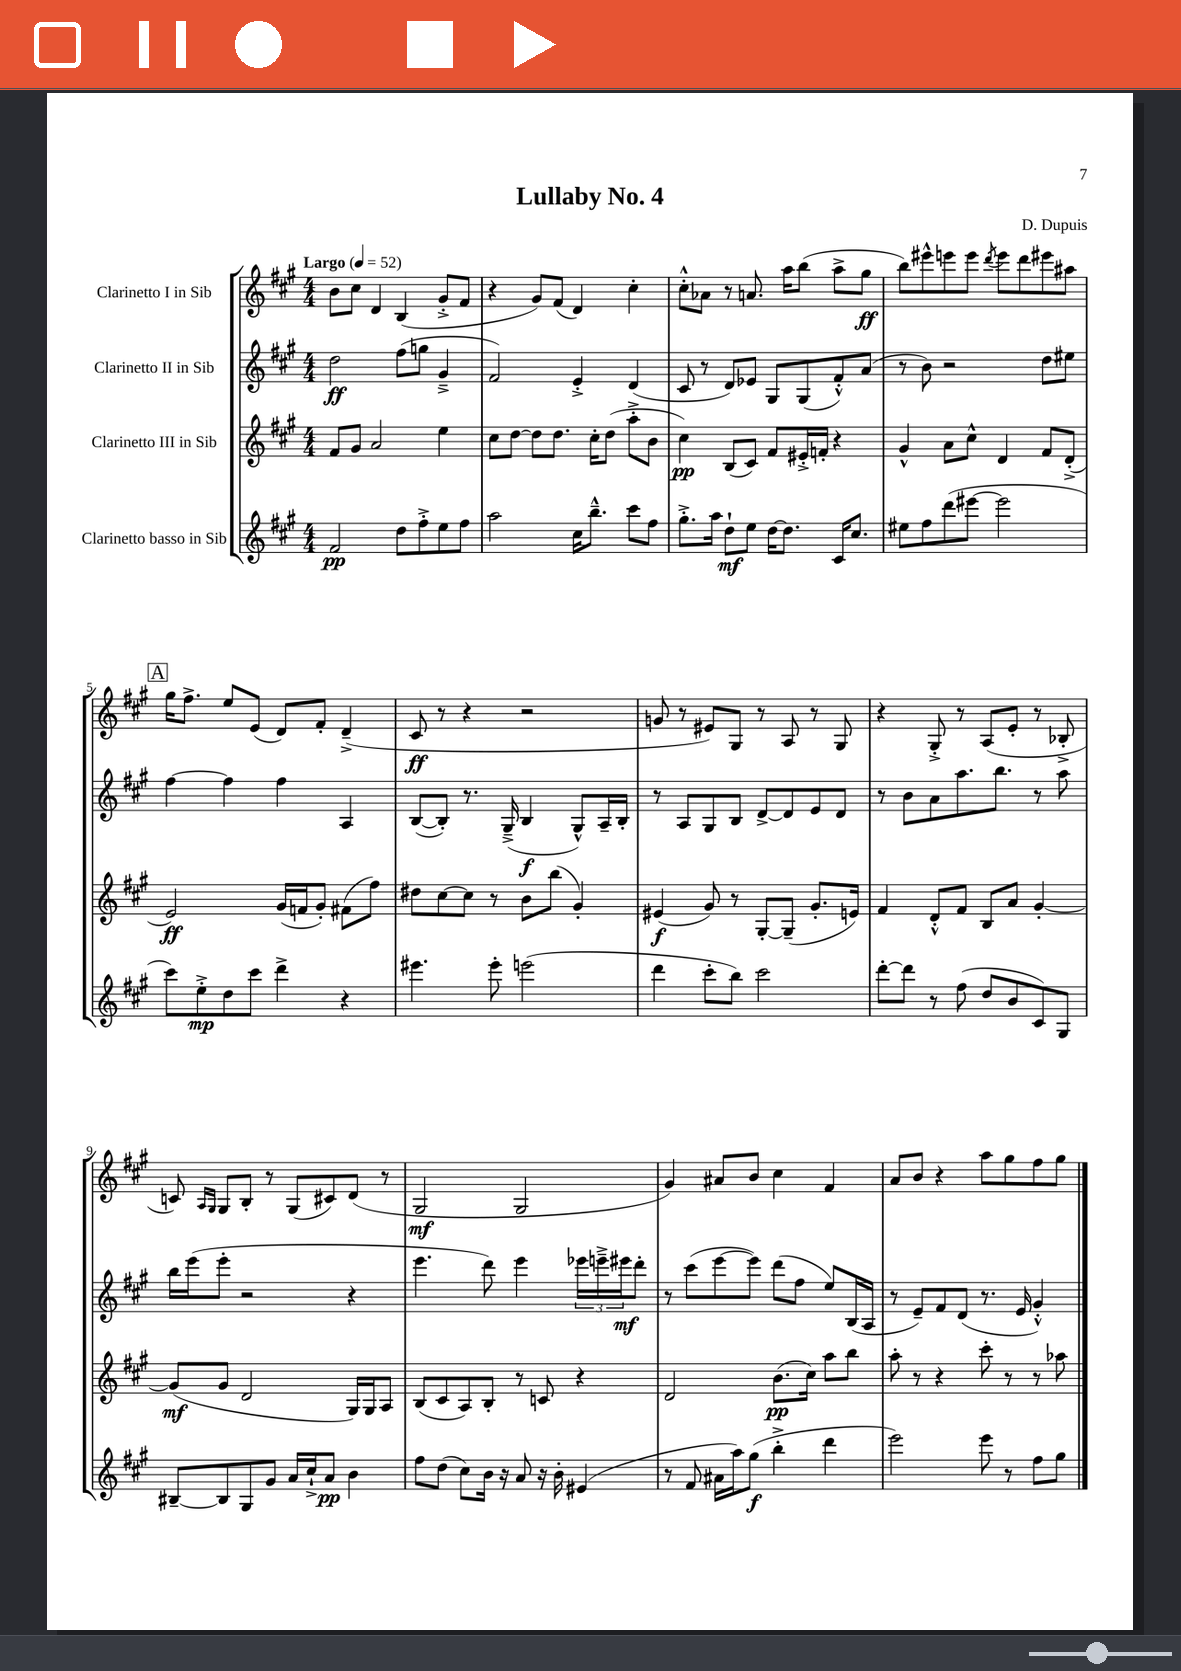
\header { title = "Lullaby No. 4" composer = "D. Dupuis" }
<<
\new StaffGroup <<
\new Staff = "s0" \with { instrumentName = "Clarinetto I in Sib" } {
    \clef treble \key a \major \numericTimeSignature \time 4/4 \tempo "Largo" 4 = 52
    b'8 cis''8 d'4 b4( gis'8-.-> fis'8 |
    r4 gis'8) fis'8( d'4) cis''4-. |
    cis''8-.-^ aes'8 r8 a'8. a''16 b''8( a''8-> gis''8\ff |
    b''8) eis'''8-^ e'''8 e'''8 \acciaccatura { d'''8 } e'''8 d'''8 eis'''8 ais''8 |
    \mark \markup { \box "A" } gis''16 fis''8.-> e''8 e'8( d'8) fis'8-. d'4--->( |
    cis'8\ff r8 r4 r2 |
    g'8 r8 eis'8) gis8 r8 a8 r8 gis8 |
    r4 gis8-.-> r8 a8( e'8-. r8 bes8-.-> |
    c'8) \grace { a16 gis16 } gis8 b8-. r8 gis8( cis'8) d'8( r8 |
    gis2\mf gis2 |
    gis'4) ais'8 b'8 cis''4 fis'4 |
    a'8 b'8 r4 a''8 gis''8 fis''8 gis''8 \bar "|." |
}
\new Staff = "s1" \with { instrumentName = "Clarinetto II in Sib" } {
    \clef treble \key a \major \numericTimeSignature \time 4/4
    d''2\ff fis''8( g''8 gis'4---> |
    fis'2) e'4-.-> d'4( |
    cis'8 r8 d'8) ees'8 gis8 gis8( fis'8-.-^) a'8( |
    r8 b'8) r2 d''8 eis''8 |
    \mark \markup { \box "A" } fis''4~ fis''4 fis''4 a4 |
    b8~( b8-.) r8. gis16--->( b4\f gis8-^) a16-- b16-. |
    r8 a8 gis8 b8 d'8~-> d'8 e'8 d'8 |
    r8 b'8 a'8 a''8. b''8. r8 a''8 |
    b''16 e'''16( e'''8-. r2 r4 |
    e'''4. d'''8) e'''4 \tuplet 3/2 { ees'''16 e'''16---> eis'''16\mf } d'''8-. |
    r8 cis'''8( e'''8~ e'''8) d'''8( fis''8 e''8) b16( a16 |
    r8 e'8--) fis'8 d'8( r8. e'16 gis'4-.-^) \bar "|." |
}
\new Staff = "s2" \with { instrumentName = "Clarinetto III in Sib" } {
    \clef treble \key a \major \numericTimeSignature \time 4/4
    fis'8 gis'8 a'2 e''4 |
    cis''8 d''8~ d''8 d''8. cis''16-. d''8( a''8-.-> b'8 |
    cis''4\pp) b8( cis'8) fis'8 eis'16-.-> f'16-. r4 |
    gis'4-^ a'8 cis''8-^ d'4 fis'8 d'8-.->( |
    \mark \markup { \box "A" } e'2\ff) gis'16( f'16 gis'8-.) fis'8( fis''8) |
    dis''8 cis''8~ cis''8 r8 b'8 b''8( gis'4-.) |
    eis'4\f( gis'8) r8 gis8~-. gis8--( gis'8.-. e'16) |
    fis'4 d'8-.-^ fis'8 b8 a'8 gis'4~-. |
    gis'8\mf( gis'8 d'2 gis16) gis16 a8 |
    b8( cis'8 a8) b8-. r8 c'8 r4 |
    d'2 b'8.\pp( cis''16) a''8 b''8 |
    a''8-. r8 r4 cis'''8-. r8 r8 aes''8 \bar "|." |
}
\new Staff = "s3" \with { instrumentName = "Clarinetto basso in Sib" } {
    \clef treble \key a \major \numericTimeSignature \time 4/4
    fis'2\pp d''8 fis''8-.-> e''8 fis''8 |
    a''2 cis''16 b''8.---^ cis'''8 fis''8 |
    gis''8.-.-> a''16 d''8-!\mf e''8 d''16~ d''8. cis'16 cis''8. |
    eis''8 fis''8 d'''8( eis'''8~ eis'''2 |
    \mark \markup { \box "A" } cis'''8) e''8-.->\mp d''8 cis'''8 d'''4-> r4 |
    eis'''4. eis'''8-. e'''2( |
    d'''4 cis'''8-. b''8) cis'''2 |
    d'''8~-. d'''8 r8 fis''8( d''8 b'8 cis'8) gis8 |
    bis8~-- bis8 gis8 gis'8 a'16 cis''16-!-> a'8\pp b'4 |
    fis''8 d''8( cis''8) b'16 r16 a'8 r16 b'16-. eis'4( |
    r8 fis'8 ais'16 a''16) gis''8\f( b''4-.-> d'''4 |
    e'''2) e'''8 r8 fis''8 gis''8 \bar "|." |
}
>>
>>
